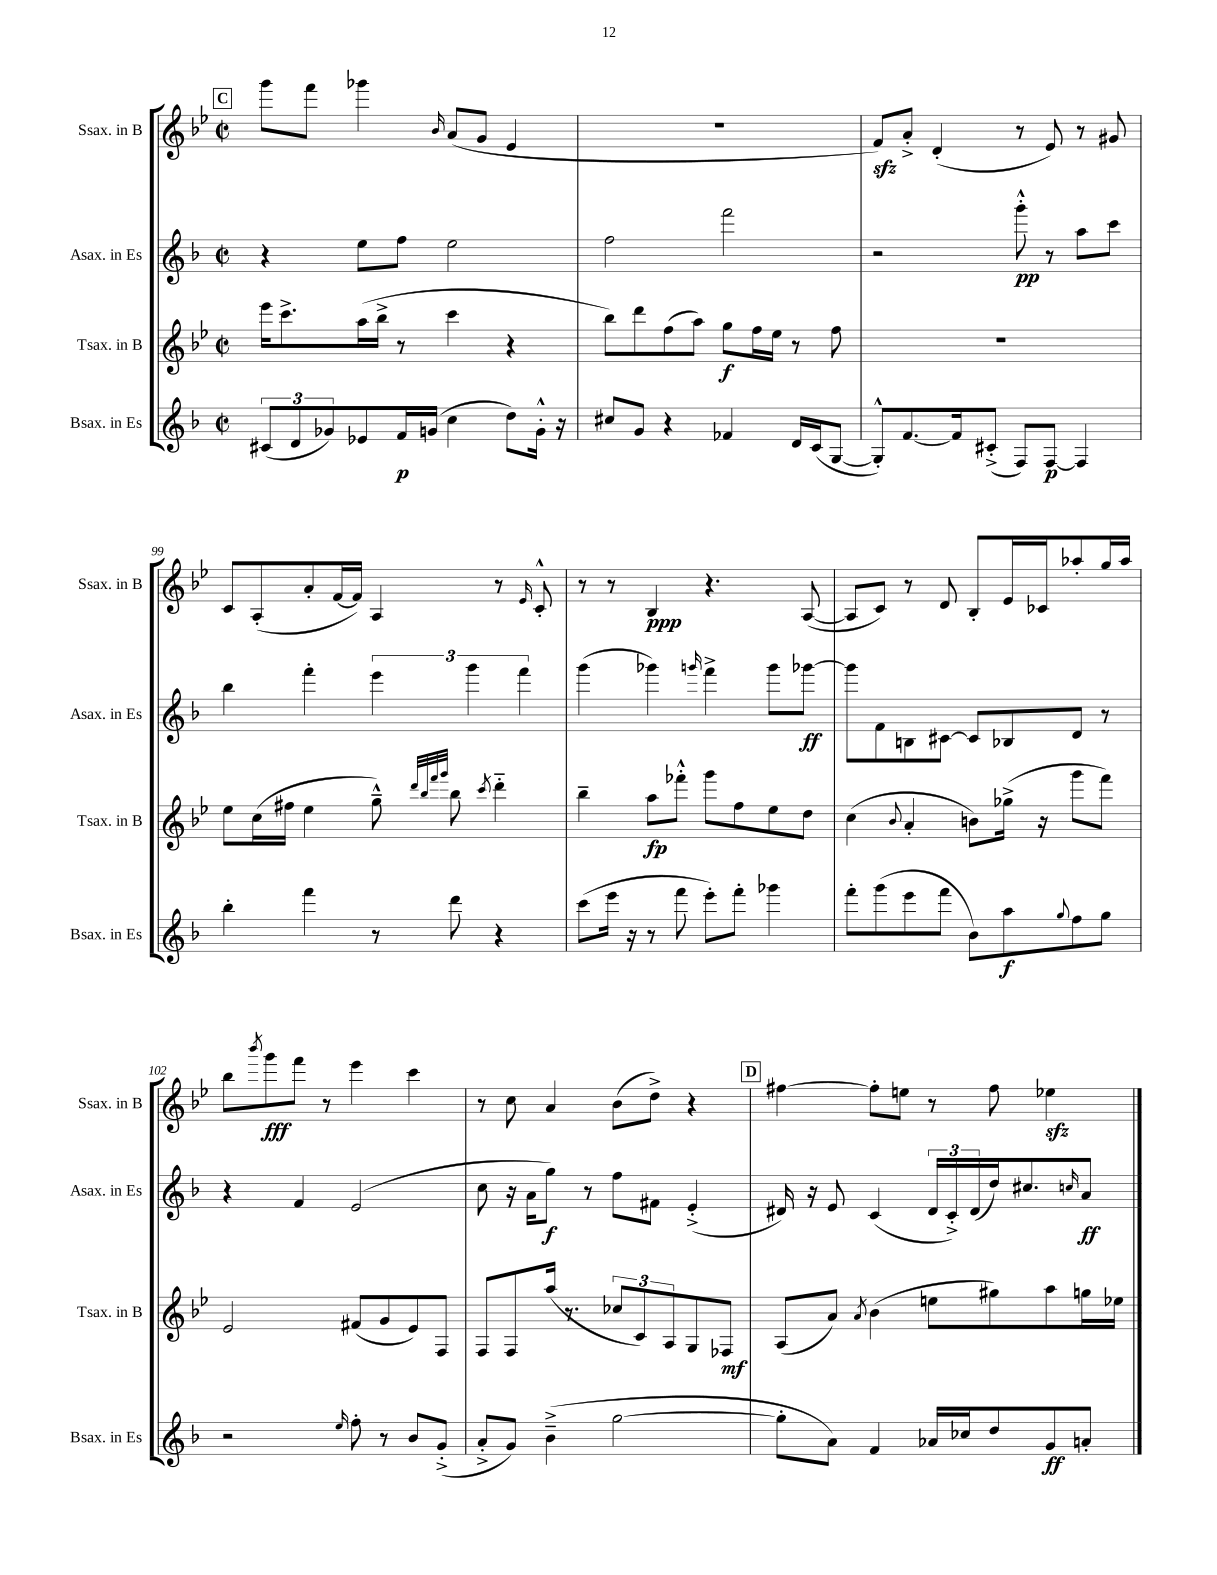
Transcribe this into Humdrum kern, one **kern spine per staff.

**kern	**kern	**kern	**kern
*staff4	*staff3	*staff2	*staff1
*clefG2	*clefG2	*clefG2	*clefG2
*k[b-]	*k[b-e-]	*k[b-]	*k[b-e-]
*M2/2	*M2/2	*M2/2	*M2/2
*met(c|)	*met(c|)	*met(c|)	*met(c|)
(12c#	16eee-	4r	8ggg
.	8.ccc^	.	.
12d	.	.	.
.	.	.	8fff
12g-)	.	.	.
8e-	(16aa	8ee	4ggg-
.	16bb-^	.	.
16f	8r	8ff	.
(16g	.	.	.
.	.	.	16qqb-
4cc	4ccc	2ee	(8a
.	.	.	8g
8dd)	4r	.	4e-
16g'^^	.	.	.
16r	.	.	.
=	=	=	=
8cc#	8bb-)	2ff	1r
8g	8ddd	.	.
4r	(8ff	.	.
.	8aa)	.	.
4f-	8gg	2fff	.
.	16ff	.	.
.	16ee-	.	.
16d	8r	.	.
(16c	.	.	.
[8G	8ff	.	.
=	=	=	=
8G'^^])	1r	2r	8f)
[8.f	.	.	8a'^
.	.	.	(4d'
16f]	.	.	.
(8c#'^	.	.	.
8F)	.	8ggg'^^	8r
[8F	.	8r	8e-)
4F]	.	8aa	8r
.	.	8ccc	8g#
=	=	=	=
4bb-'	8ee-	4bb-	8c
.	(16cc	.	(8A'
.	16ff#	.	.
4fff	4ee-	4fff'	8a'
.	.	.	[16f
.	.	.	16f])
8r	8gg~^^)	6eee	4A
.	32qqddd	.	.
.	32qqbb-	.	.
.	32qqfff	.	.
.	32qqggg	.	.
8ddd	8bb-	.	.
.	.	6ggg	.
.	8qccc	.	.
4r	4ddd'~	.	8r
.	.	6fff	.
.	.	.	16qqe-
.	.	.	8c'^^
=	=	=	=
(8ccc	4bb-~	(4ggg	8r
16eee	.	.	8r
16r	.	.	.
8r	8aa	4ggg-)	4B-
8fff	8fff-'^^	.	.
.	.	16qqggg	.
8eee')	8ggg	4fff^	4.r
8fff'	8ff	.	.
4ggg-	8ee-	8ggg	.
.	8dd	[8ggg-	([8A
=	=	=	=
8fff'	(4cc	8ggg-]	8A]
(8ggg	.	8f	8c)
.	8qqb-	.	.
8eee	4a'	8B	8r
8fff	.	[8c#	8d
8b-)	8b)	8c#]	8B-'
8aa	(16gg-^	8B-	16e-
.	16r	.	16c-
8qqgg	.	.	.
8ff	8ggg	8d	8aa-'
8gg	8fff)	8r	16gg
.	.	.	16aa-
=	=	=	=
2r	2e-	4r	8bb-
.	.	.	8qbbb-
.	.	.	8ggg
.	.	4f	8fff
.	.	.	8r
16qqee	.	.	.
8ff'	(8f#	(2e	4eee-
8r	8g	.	.
8b-	8e-)	.	4ccc
(8g'^	8F	.	.
=	=	=	=
8a'^	8F	8cc	8r
8g)	8F	16r	8cc
.	.	16a	.
(4b-~^	(16aa	8gg)	4a
.	8.r	.	.
.	.	8r	.
[2gg	12cc-	8ff	(8b-
.	12c)	.	.
.	.	8f#	8dd^)
.	12A	.	.
.	8G	(4e'^	4r
.	8F-	.	.
=	=	=	=
8gg']	(8A	16d#)	[4ff#
.	.	16r	.
8a)	8a)	8e	.
.	8qa	.	.
4f	(4b-	(4c	8ff#']
.	.	.	8ee
16a-	8ee	24d#	8r
.	.	24c'^)	.
16cc-	.	.	.
.	.	(24d#	.
8dd	8gg#)	16dd)	8ff#
.	.	8.cc#	.
8g	8aa	.	4ee-
.	.	16qqcc	.
8a'	16gg	8a	.
.	16ee-	.	.
==	==	==	==
*-	*-	*-	*-
